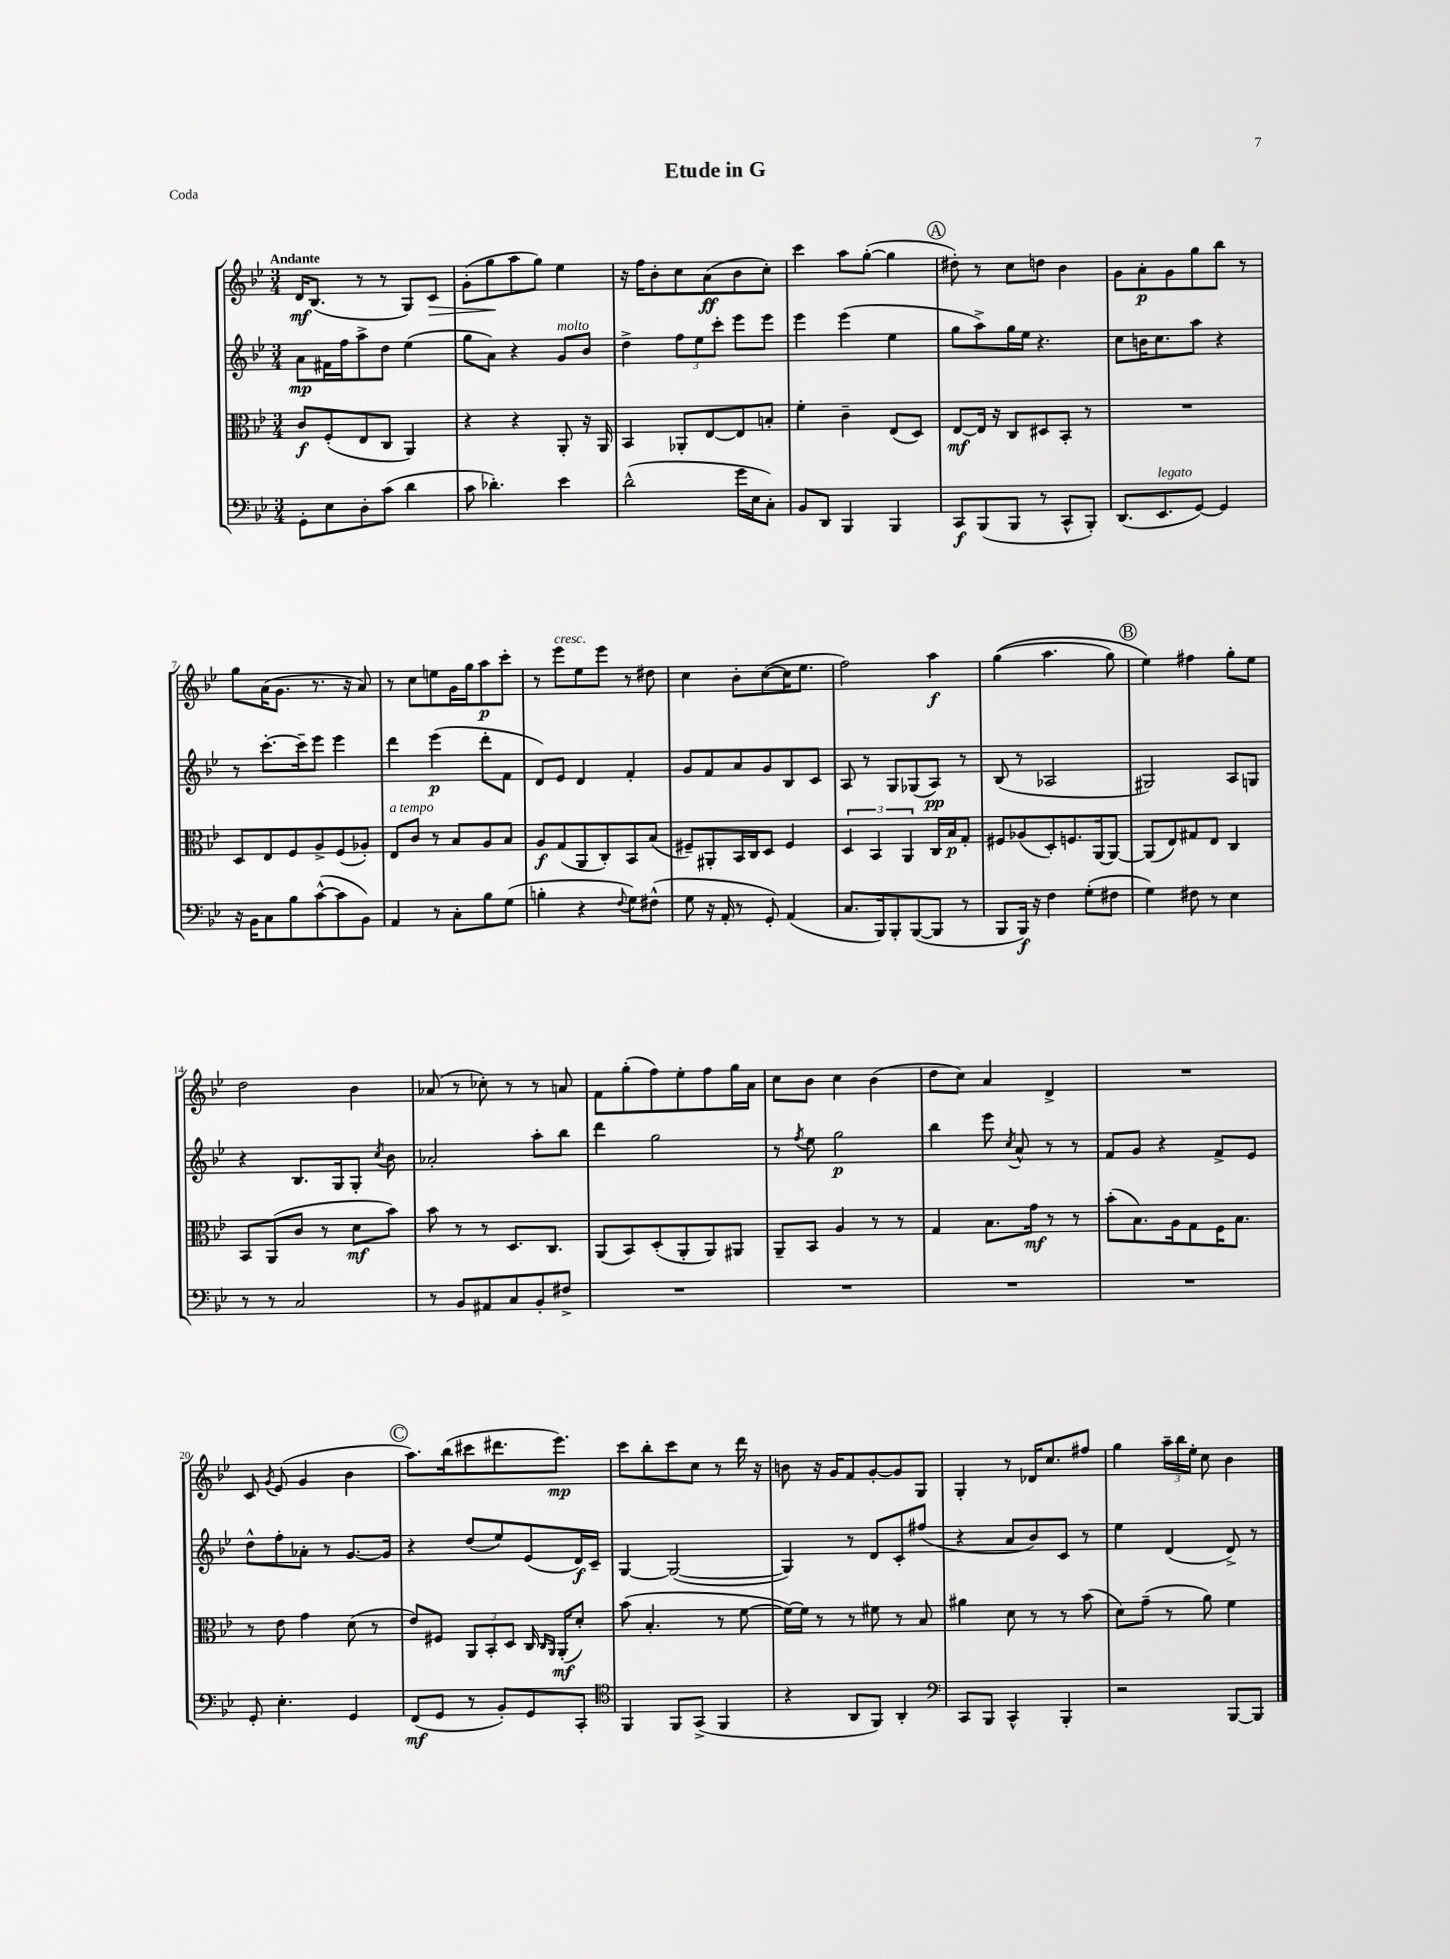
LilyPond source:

\header { title = "Etude in G" piece = "Coda" }
<<
\new StaffGroup <<
\new Staff = "s0" {
    \clef treble \key bes \major \numericTimeSignature \time 3/4 \tempo "Andante"
    \autoBeamOff d'16[\mf bes8.]( r8 r8 g8[) c'8]\> |
    g'8[-.( g''8\! a''8 g''8]) ees''4 |
    r16 f''16[ bes'8-. c''8 a'8\ff( bes'8 c''8]-.) |
    c'''4 a''8[ g''8]~-.( g''4 |
    \mark \markup { \circle "A" } dis''8-.) r8 c''8[ d''8] bes'4 |
    g'8[ a'8-.\p g'8 g''8 bes''8] r8 |
    g''8[ a'16( g'8.] r8. r16 a'8) |
    r8 c''8[ e''8 g'16 g''16 a''8\p c'''8]-. |
    r8 ees'''8[^\markup { \italic "cresc." } ees''8 ees'''8] r8 dis''8 |
    c''4 bes'8[-. c''8~( c''16 ees''8.] |
    f''2) a''4\f |
    g''4(\( a''4. g''8) |
    \mark \markup { \circle "B" } ees''4\) fis''4 g''8[-. ees''8] |
    d''2 bes'4 |
    aes'8( r8 ces''8-.) r8 r8 a'8 |
    f'8[ g''8-.( f''8) ees''8-. f''8 g''16 a'16] |
    c''8[ bes'8] c''4 bes'4( |
    d''8[ c''8]) a'4 d'4-> |
    R2. |
    c'8 \acciaccatura { g'8 } ees'8( g'4 bes'4 |
    \mark \markup { \circle "C" } a''8.[) bes''16( cis'''8 dis'''8. ees'''8.]\mp) |
    c'''8[ bes''8-. c'''8 c''8] r8 d'''16 r16 |
    b'8 r16 g'16[ f'8 g'8~-. g'8 g8] |
    g4-. r8 des'16[ c''8. fis''8] |
    g''4 \tuplet 3/2 { a''16[-- bes''16 ees''16]-. } c''8 bes'4 \bar "|." |
}
\new Staff = "s1" {
    \clef treble \key bes \major \numericTimeSignature \time 3/4
    \autoBeamOff a'8[\mp fis'16 f''16 a''8-> d''8] ees''4( |
    g''8[ a'8]) r4 g'8[^\markup { \italic "molto" } bes'8] |
    d''4-> \tuplet 3/2 { f''8[ ees''8 c'''8]-. } ees'''8[ ees'''8] |
    ees'''4 ees'''4( ees''4 |
    \mark \markup { \circle "A" } g''8[ a''8->) g''16 ees''16] r4. |
    c''8[ b'16 c''8. a''8] r4 |
    r8 c'''8.[~-. c'''16-- ees'''8] ees'''4 |
    d'''4 ees'''4\p( d'''8[-. f'8] |
    d'8[) ees'8] d'4 f'4-. |
    g'8[ f'8 a'8 g'8 bes8 c'8] |
    a8 r8 g8[ ges8( a8]\pp) r8 |
    bes8( r8 aes2 |
    \mark \markup { \circle "B" } gis2) a8[ g8] |
    r4 bes8.[ g16 g8]-. \acciaccatura { c''8 } bes'8 |
    aes'2-. a''8[-. bes''8] |
    d'''4 g''2 |
    r8 \acciaccatura { f''8 } ees''8 g''2\p |
    bes''4 ees'''8 \acciaccatura { c''8 } a'8-^ r8 r8 |
    f'8[ g'8] r4 f'8[-> ees'8] |
    d''8[-^ f''8-. aes'8]-. r8 g'8.[~ g'16] |
    \mark \markup { \circle "C" } r4 d''8[( ees''8) ees'8( d'16\f) c'16]-- |
    g4~ g2~( |
    g4) r8 d'8[ c'8-. fis''8]( |
    r4 a'8[ bes'8) c'8] r8 |
    ees''4 d'4( d'8->) r8 \bar "|." |
}
\new Staff = "s2" {
    \clef alto \key bes \major \numericTimeSignature \time 3/4
    \autoBeamOff c'8[\f f8-.( ees8 c8] a,4) |
    r4 r4 a,8-. r16 a,16 |
    bes,4 aes,8[-. ees8~ ees8 b8]-. |
    f'4-. c'4-- ees8[( d8]) |
    \mark \markup { \circle "A" } ees8[~\mf ees16] r16 c8[ dis8 bes,8]-. r8 |
    R2. |
    d8[ ees8 f8 a8-> f8( aes8]-.) |
    ees8[^\markup { \italic "a tempo" } c'8] r8 bes8[ a8 bes8] |
    a8[\f g8( a,8 c8-.) bes,8 bes8]( |
    fis8[--) ais,8-. bes,16 c16 d8] fis4 |
    \tuplet 3/2 { d4 bes,4 a,4 } c16[ bes16\p g8]-. |
    fis8[ aes8( d8-.) f8. a,16~ a,8]~ |
    \mark \markup { \circle "B" } a,8[( ees8) gis8 ees8] c4 |
    bes,8[ a,8( c'8] r8 d'8[\mf bes'8]) |
    bes'8 r8 r8 d8.[ c8.] |
    a,8[( bes,8) d8-.( a,8-. a,8) ais,8] |
    a,8[-- bes,8] a4 r8 r8 |
    g4 bes8.[ g'16]\mf r8 r8 |
    bes'8[-.( bes8.) a16 g8 f16 bes8.] |
    r8 ees'8 g'4 d'8( r8 |
    \mark \markup { \circle "C" } ees'8[) fis8] \tuplet 3/2 { a,8[ bes,8-. d8] } c16 \grace { c16[ a,16] } a,16[-.\mf( d'8]-.) |
    bes'8( bes4.-. r8 f'8~ |
    f'16[~) f'16] r8 r8 fis'8 r8 bes8 |
    ais'4 d'8 r8 r8 bes'8( |
    d'8[) g'8]--( r8 a'8) f'4 \bar "|." |
}
\new Staff = "s3" {
    \clef bass \key bes \major \numericTimeSignature \time 3/4
    \autoBeamOff g,8[-. ees8 d8-. c'8]( d'4 |
    c'8 des'4.-.) ees'4 |
    d'2-^( g'16[ ees16 c8]-.) |
    bes,8[ d,8] bes,,4 bes,,4 |
    \mark \markup { \circle "A" } c,8[\f bes,,8( bes,,8] r8 c,8[-^ bes,,8]-.) |
    d,8.[( ees,8.^\markup { \italic "legato" } g,8]~) g,4 |
    r16 bes,16[ c8 bes8 c'8~-^( c'8 bes,8]) |
    a,4 r8 c8[-. bes8 g8]( |
    b4-. r4 \appoggiatura { f8 } g8[) fis8]-^( |
    g8 r16 a,16-. r8 g,8-.) a,4( |
    c8.[ bes,,16) bes,,8-. bes,,8~( bes,,8] r8 |
    bes,,8[ bes,,16]\f) r16 f4 g8[-.( fis8] |
    \mark \markup { \circle "B" } g4) fis8 r8 ees4 |
    r8 r8 c2 |
    r8 bes,8[ ais,8 c8 bes,8-. fis8]-> |
    R2. |
    R2. |
    R2. |
    R2. |
    g,8-. ees4.-. g,4 |
    \mark \markup { \circle "C" } f,8[\mf( g,8] r8 bes,8[-.) g,8 c,8]-. |
    \clef tenor f,4 f,8[ g,8]->( f,4 |
    r4 a,8[ f,8]) a,4-. |
    \clef bass c,8[ bes,,8] c,4-^ bes,,4-. |
    r2 bes,,8[~ bes,,8] \bar "|." |
}
>>
>>
